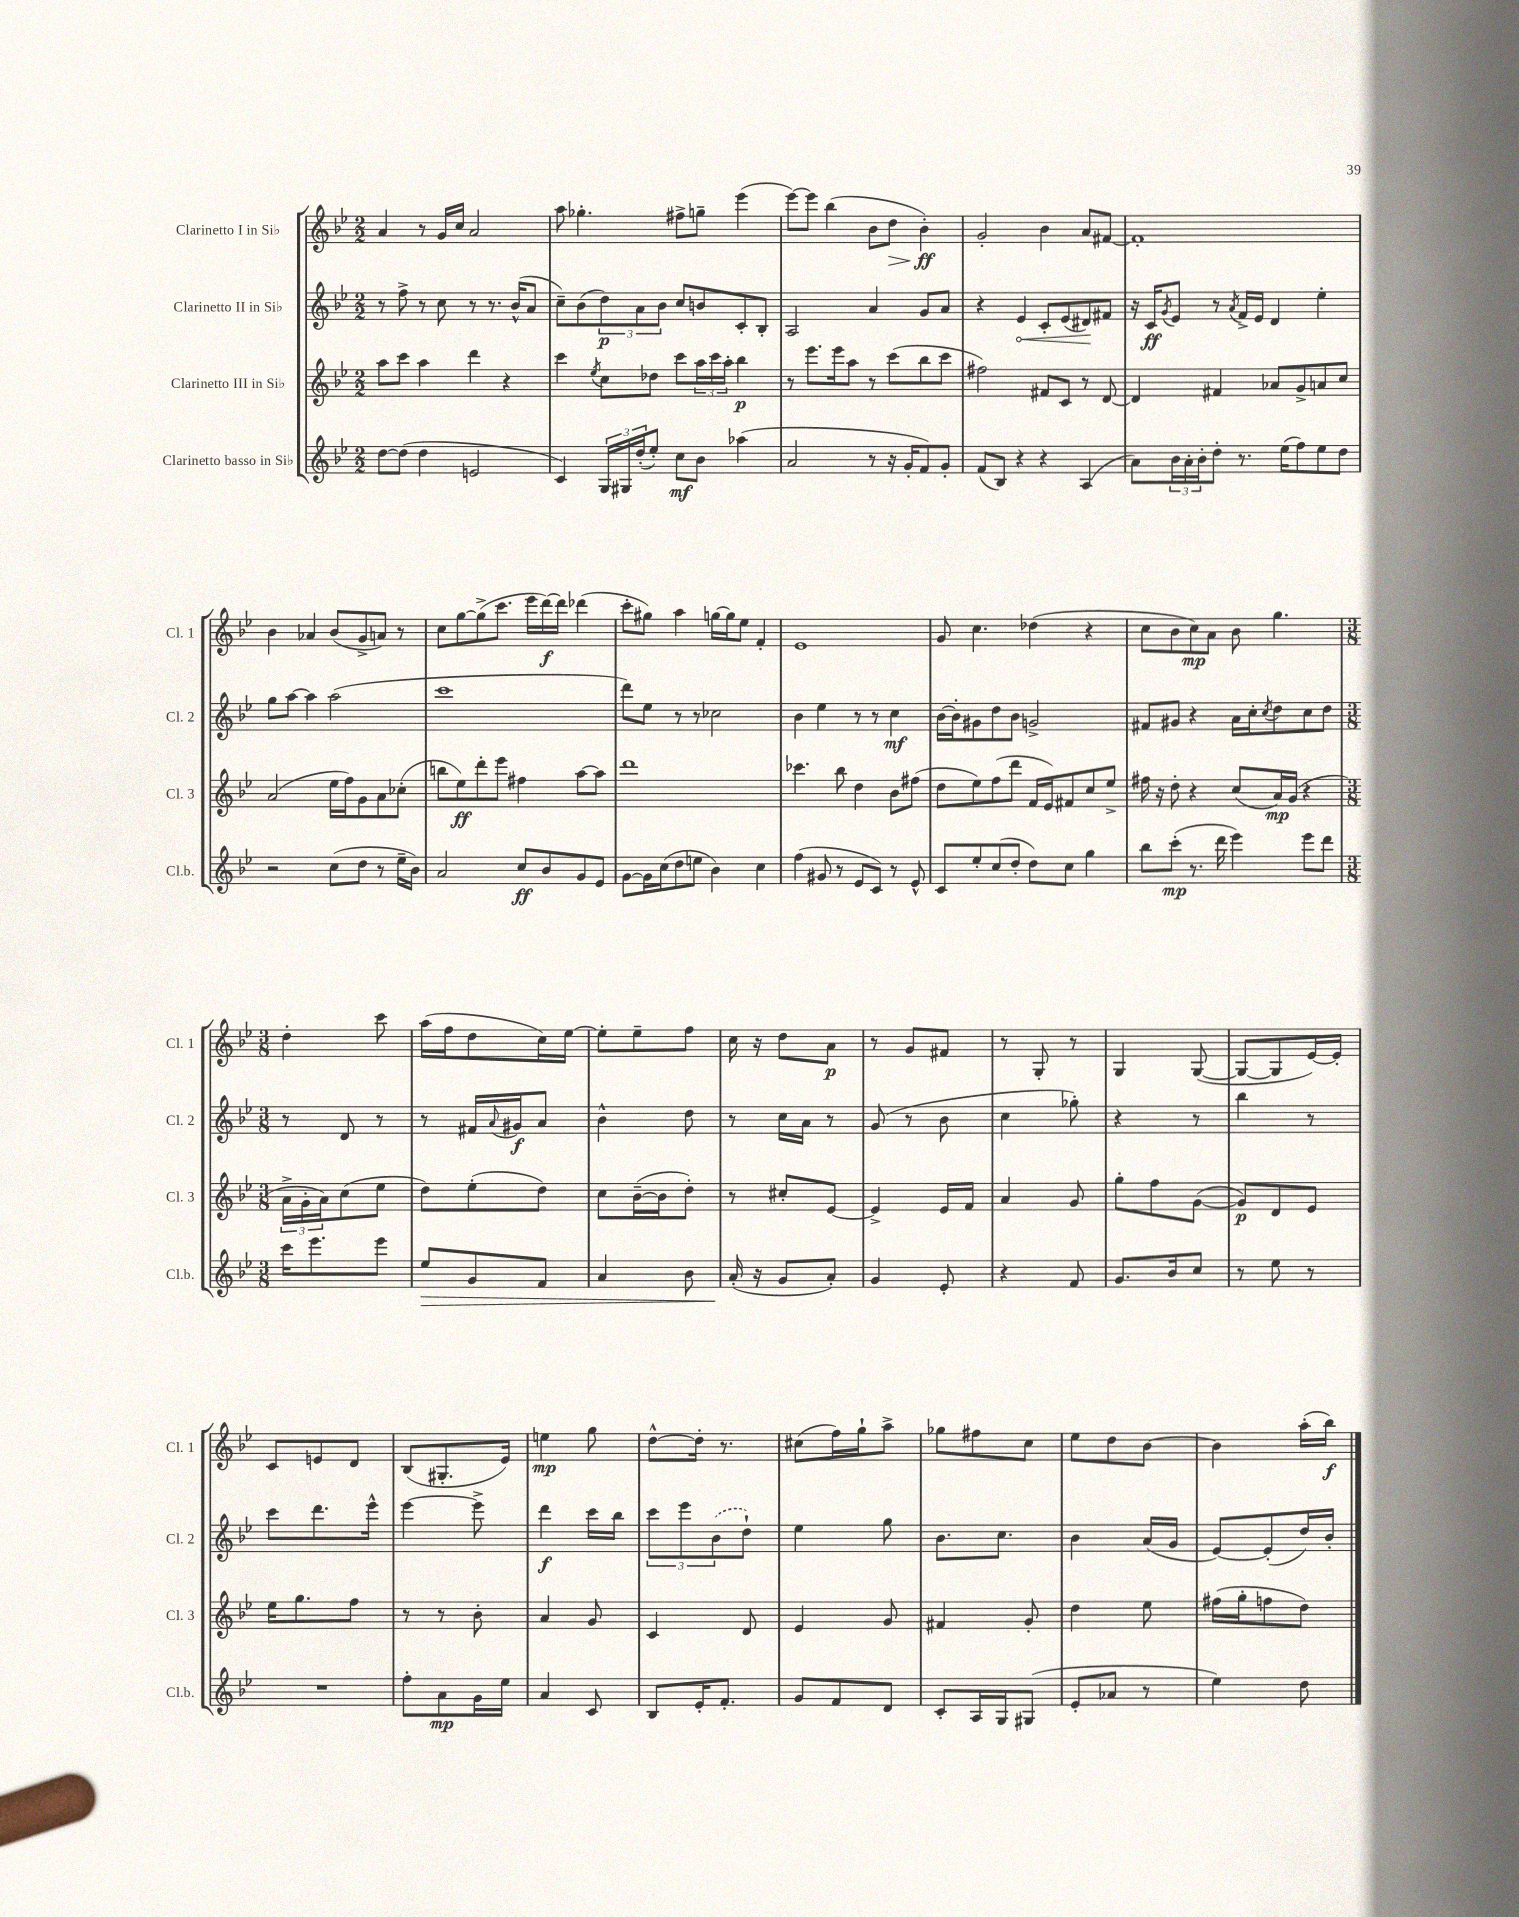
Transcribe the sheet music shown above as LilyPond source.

<<
\new StaffGroup <<
\new Staff = "s0" \with { instrumentName = "Clarinetto I in Sib" shortInstrumentName = "Cl. 1" } {
    \clef treble \key bes \major \numericTimeSignature \time 2/2
    a'4 r8 g'16 c''16 a'2 |
    a''8 ges''4.-. fis''8-> g''8-- ees'''4( |
    ees'''8~) ees'''8 bes''4( bes'8 d''8\> bes'4-.\ff\!) |
    g'2-. bes'4 a'8 fis'8~ |
    fis'1-. |
    bes'4 aes'4 bes'8( g'8-> a'8) r8 |
    c''8 g''8~ g''8->( c'''8. ees'''16 d'''16~\f) d'''16 des'''4( |
    c'''8-. gis''8) a''4 g''16~ g''16 ees''8 f'4-. |
    ees'1 |
    g'8 c''4. des''4( r4 |
    c''8 bes'8 c''8\mp) a'8 bes'8 g''4. |
    \numericTimeSignature \time 3/8 d''4-. c'''8 |
    a''16( f''16 d''8 c''16) ees''16~ |
    ees''8-. ees''8-- f''8 |
    c''16 r16 d''8 a'8\p |
    r8 g'8 fis'8 |
    r8 g8-. r8 |
    g4 g8~( |
    g8~ g8 ees'16~) ees'16-. |
    c'8 e'8 d'8 |
    bes8( gis8.-. ees'16) |
    e''4\mp g''8 |
    d''8~-^ d''16-. r8. |
    cis''8( f''16) g''16-! a''8-> |
    ges''8 fis''8 c''8 |
    ees''8 d''8 bes'8~ |
    bes'4 a''16-.( bes''16\f) \bar "|." |
}
\new Staff = "s1" \with { instrumentName = "Clarinetto II in Sib" shortInstrumentName = "Cl. 2" } {
    \clef treble \key bes \major \numericTimeSignature \time 2/2
    r8 f''8-> r8 c''8 r8 r8. bes'16-^( a'8 |
    c''8--) bes'8( \tuplet 3/2 { d''8\p) a'8 bes'8 } c''8 b'8 c'8-. bes8-. |
    a2 a'4 g'8 a'8 |
    r4 \once \override Hairpin.circled-tip = ##t ees'4\< c'8-. ees'8( dis'8\!) fis'8 |
    r16 c'16\ff \acciaccatura { g'8 } ees'8 r8 \acciaccatura { a'8 } f'16-> ees'16 d'4 ees''4-. |
    g''8 a''8~ a''4 a''2( |
    c'''1 |
    d'''8) ees''8 r8 r8 ces''2 |
    bes'4 ees''4 r8 r8 c''4\mf |
    bes'16~ bes'16-. gis'8 d''8 bes'8 g'2-> |
    fis'8 gis'8 r4 a'16 c''16-. \acciaccatura { c''8 } d''8 c''8 d''8 |
    \numericTimeSignature \time 3/8 r8 d'8 r8 |
    r8 fis'16 \appoggiatura { a'8 } gis'16\f a'8 |
    bes'4-^ d''8 |
    r8 c''16 a'16 r8 |
    g'8( r8 bes'8 |
    c''4 ges''8-.) |
    r4 r8 |
    bes''4 r8 |
    c'''8 d'''8. ees'''16-^ |
    ees'''4~ ees'''8-> |
    d'''4\f c'''16 bes''16 |
    \tuplet 3/2 { c'''8 ees'''8 \once \slurDashed bes'8( } d''8-!) |
    ees''4 g''8 |
    bes'8. c''8. |
    bes'4 a'16( g'16 |
    ees'8~) ees'8-.( d''16) bes'16-. \bar "|." |
}
\new Staff = "s2" \with { instrumentName = "Clarinetto III in Sib" shortInstrumentName = "Cl. 3" } {
    \clef treble \key bes \major \numericTimeSignature \time 2/2
    a''8 c'''8 a''4 d'''4 r4 |
    c'''4 \acciaccatura { ees''8 } c''8 des''8 c'''8 \tuplet 3/2 { a''16 c'''16 a''16-. } bes''4\p |
    r8 ees'''8. ees'''16 a''8 r8 c'''8( bes''8 c'''8 |
    fis''2) fis'8 c'8 r8 d'8~ |
    d'4 fis'4 aes'8 g'8-> a'8 c''8 |
    a'2( ees''16 f''16) g'8 a'8 ces''8-.( |
    b''8 ees''8\ff) d'''8-. ees'''8 fis''4 a''8~ a''8 |
    d'''1 |
    ces'''4. bes''8 d''4 bes'8 fis''8( |
    d''8 ees''8) f''8( d'''8 f'16 ees'16) fis'8 c''8 ees''8-> |
    fis''16 r16 d''8-. r4 c''8( a'16\mp) g'16( r4 |
    \numericTimeSignature \time 3/8 \tuplet 3/2 { a'16-> g'16-. a'16) } c''8( ees''8 |
    d''8) ees''8-.( d''8) |
    c''8 bes'16~--( bes'16 d''8-.) |
    r8 cis''8-. ees'8~ |
    ees'4-> ees'16 f'16 |
    a'4 g'8 |
    g''8-. f''8 g'8~( |
    g'8\p) d'8 ees'8 |
    ees''16 g''8. f''8 |
    r8 r8 bes'8-. |
    a'4 g'8 |
    c'4 d'8 |
    ees'4 g'8 |
    fis'4 g'8-. |
    d''4 ees''8 |
    fis''16( g''16-. f''8 d''8) \bar "|." |
}
\new Staff = "s3" \with { instrumentName = "Clarinetto basso in Sib" shortInstrumentName = "Cl.b." } {
    \clef treble \key bes \major \numericTimeSignature \time 2/2
    d''8~ d''8( d''4 e'2 |
    c'4) \tuplet 3/2 { g16 gis16 d''16-.( } ees''8-.) c''8\mf bes'8 aes''4( |
    a'2 r8 r16 g'16-. f'8) g'8-. |
    f'8( bes8) r4 r4 a4( |
    a'8) \tuplet 3/2 { bes'16 a'16-. bes'16-. } d''8-. r8. ees''16( f''8) ees''8 d''8 |
    r2 c''8( d''8 r8 ees''16-- bes'16) |
    a'2 c''8\ff bes'8 g'8 ees'8 |
    g'8~ g'16 c''16( d''8 e''8 bes'4) c''4 |
    f''4( gis'8 r8 ees'8 c'8) r8 ees'8-^ |
    c'8 ees''8-. c''8( d''8-. d''8) c''8 g''4 |
    bes''8 c'''8-.\mp( r8. d'''16 ees'''4) ees'''8 d'''8 |
    \numericTimeSignature \time 3/8 c'''16 ees'''8. ees'''8 |
    ees''8\> g'8 f'8 |
    a'4 bes'8 |
    a'16-.\!( r16 g'8 a'8-.) |
    g'4 ees'8-. |
    r4 f'8 |
    g'8. bes'16 c''8 |
    r8 ees''8 r8 |
    R4. |
    f''8-. a'8\mp g'16 ees''16 |
    a'4 c'8 |
    bes8 ees'16-. f'8.-. |
    g'8 f'8 d'8 |
    c'8-. a16 g16 gis8( |
    ees'8-. aes'8 r8 |
    ees''4) d''8 \bar "|." |
}
>>
>>
\layout { \context { \Score \remove "Bar_number_engraver" } }
